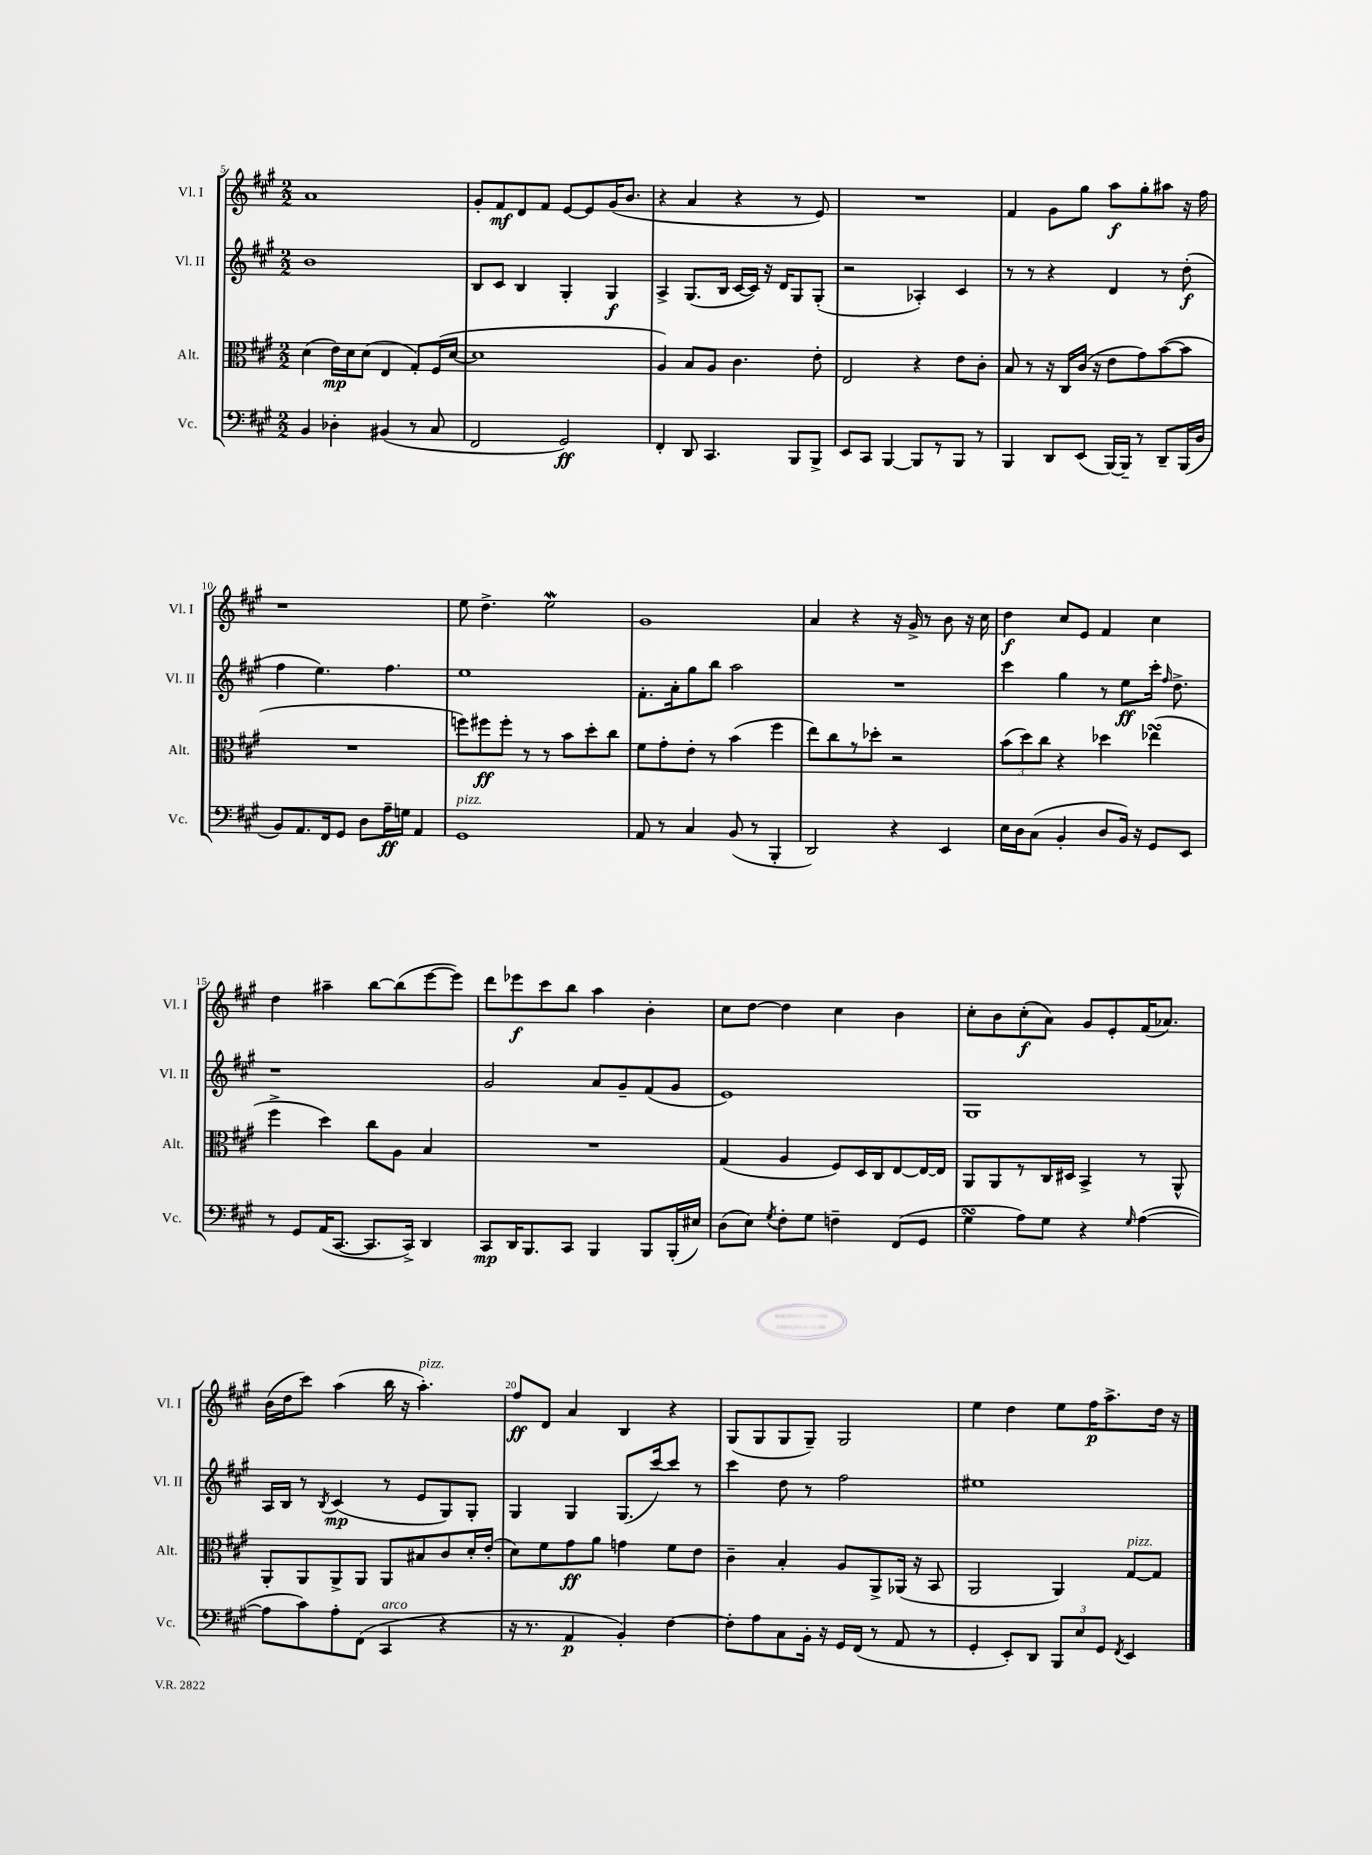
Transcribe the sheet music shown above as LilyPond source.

<<
\new StaffGroup <<
\new Staff = "s0" \with { instrumentName = "Vl. I" shortInstrumentName = "Vl. I" } {
    \clef treble \key a \major \numericTimeSignature \time 2/2
    \autoBeamOff a'1 |
    gis'8[-. fis'8\mf d'8 fis'8] e'8[~ e'8 gis'16( b'8.] |
    r4 a'4 r4 r8 e'8) |
    R1 |
    fis'4 gis'8[ gis''8] a''8[\f gis''8-. ais''8] r16 fis''16 |
    r1 |
    e''8 d''4.-> e''2\mordent |
    gis'1 |
    a'4 r4 r16 gis'16-> r8 b'8 r16 cis''16 |
    d''4\f cis''8[ e'8] fis'4 cis''4 |
    d''4 ais''4-- b''8[~ b''8( e'''8~ e'''8]) |
    d'''8[ ees'''8\f cis'''8 b''8] a''4 b'4-. |
    cis''8[ d''8]~ d''4 cis''4 b'4 |
    cis''8[-. b'8 cis''8-.\f( a'8]) gis'8[ e'8-. fis'16( aes'8.]) |
    b'16[( d''16 cis'''8]) a''4( b''16 r16 a''4.-.^\markup { \italic "pizz." }) |
    fis''8[\ff d'8] a'4 b4 r4 |
    gis8[( gis8 gis8 gis8]--) gis2 |
    e''4 d''4 e''8[ fis''16\p a''8.-> d''16] r16 \bar "|." |
}
\new Staff = "s1" \with { instrumentName = "Vl. II" shortInstrumentName = "Vl. II" } {
    \clef treble \key a \major \numericTimeSignature \time 2/2
    \autoBeamOff b'1 |
    b8[ cis'8] b4 gis4-. gis4\f |
    a4-> gis8.[( b16] cis'16[~ cis'16]) r16 d'16[ gis8 gis8]-.( |
    r2 aes4-.) cis'4 |
    r8 r8 r4 d'4 r8 d''8-.\f( |
    fis''4 e''4.) fis''4. |
    e''1 |
    fis'8.[-. a'16-. gis''8 b''8] a''2 |
    R1 |
    cis'''4 gis''4 r8 e''8[\ff cis'''16]-. \grace { fis''16 } d''8.-> |
    r1 |
    gis'2 a'8[ gis'8-- fis'8( gis'8] |
    e'1) |
    gis1 |
    a16[ b16] r8 \acciaccatura { b8 } cis'4\mp( r8 e'8[ gis8) gis8]-. |
    gis4 gis4 gis8.[( cis'''16~) cis'''8] r8 |
    cis'''4 d''8 r8 fis''2 |
    eis''1 \bar "|." |
}
\new Staff = "s2" \with { instrumentName = "Alt." shortInstrumentName = "Alt." } {
    \clef alto \key a \major \numericTimeSignature \time 2/2
    \autoBeamOff d'4( e'16[\mp) d'16 d'8]( e4 gis8[-.) fis16( d'16]~ |
    d'1 |
    a4) b8[ a8] cis'4. e'8-. |
    e2 r4 e'8[ cis'8]-. |
    b8 r8 r16 cis16[ cis'16]( r16 e'8[ gis'8) b'8~( b'8] |
    R1 |
    f''8[) fis''8\ff fis''8]-. r8 r8 b'8[ d''8-. cis''8] |
    fis'8[ gis'8-. e'8]-. r8 b'4( fis''4 |
    e''8[) cis''8 r8 des''8]-. r2 |
    \tuplet 3/2 { b'8[( d''8) cis''8] } r4 des''4 ees''4\turn( |
    fis''4-> d''4) cis''8[ a8] b4 |
    R1 |
    gis4( a4 fis8[) d16 cis16 e8~ e16~ e16] |
    a,8[ a,8 r8 cis16 dis16] b,4-> r8 a,8-^ |
    a,8[-. a,8 a,8-> a,8] a,8[ bis8 cis'8 d'16-. e'16]-.( |
    d'8[) fis'8 gis'8\ff a'8] g'4 fis'8[ e'8] |
    cis'4-- b4-. a8[ a,8-> aes,16]( r16 b,8 |
    a,2 a,4) gis8[~^\markup { \italic "pizz." } gis8] \bar "|." |
}
\new Staff = "s3" \with { instrumentName = "Vc." shortInstrumentName = "Vc." } {
    \clef bass \key a \major \numericTimeSignature \time 2/2
    \autoBeamOff b,4 des4-. bis,4( r8 cis8 |
    fis,2 gis,2\ff) |
    fis,4-. d,8 cis,4. b,,8[ b,,8]-> |
    e,8[ cis,8] b,,4~ b,,8[ r8 b,,8] r8 |
    b,,4 d,8[ e,8]( b,,16[~) b,,16]-- r8 d,8[-- b,,16( d16] |
    b,8[) a,8. fis,16 gis,8] d8[ a16--\ff g16] a,4 |
    gis,1^\markup { \italic "pizz." } |
    a,8 r8 cis4 b,8( r8 b,,4-. |
    d,2) r4 e,4 |
    e16[ d16 cis8]( b,4-. d8[ b,16]) r16 gis,8[ e,8] |
    r8 gis,8[ a,16( cis,8.]~ cis,8.[ cis,16]->) d,4 |
    cis,8[\mp d,16 b,,8. cis,8] b,,4 b,,8[ b,,16-.( eis16]) |
    d8[( e8]) \acciaccatura { gis8 } fis8[-. gis8] f4-- fis,8[( gis,8] |
    gis4\turn a8[) gis8] r4 \grace { gis16 } a4~( |
    a8[ cis'8) a8-. fis,8]( cis,4^\markup { \italic "arco" } r4 |
    r16 r8. a,4\p b,4-.) fis4~ |
    fis8[-. a8 cis8 b,16]-. r16 gis,16[ fis,16]( r8 a,8 r8 |
    gis,4-. e,8[-.) d,8] \tuplet 3/2 { b,,8[ e8 gis,8] } \acciaccatura { fis,8 } e,4 \bar "|." |
}
>>
>>
\layout { \context { \Score currentBarNumber = #5 \override BarNumber.break-visibility = ##(#f #t #t) barNumberVisibility = #(every-nth-bar-number-visible 5) } }
